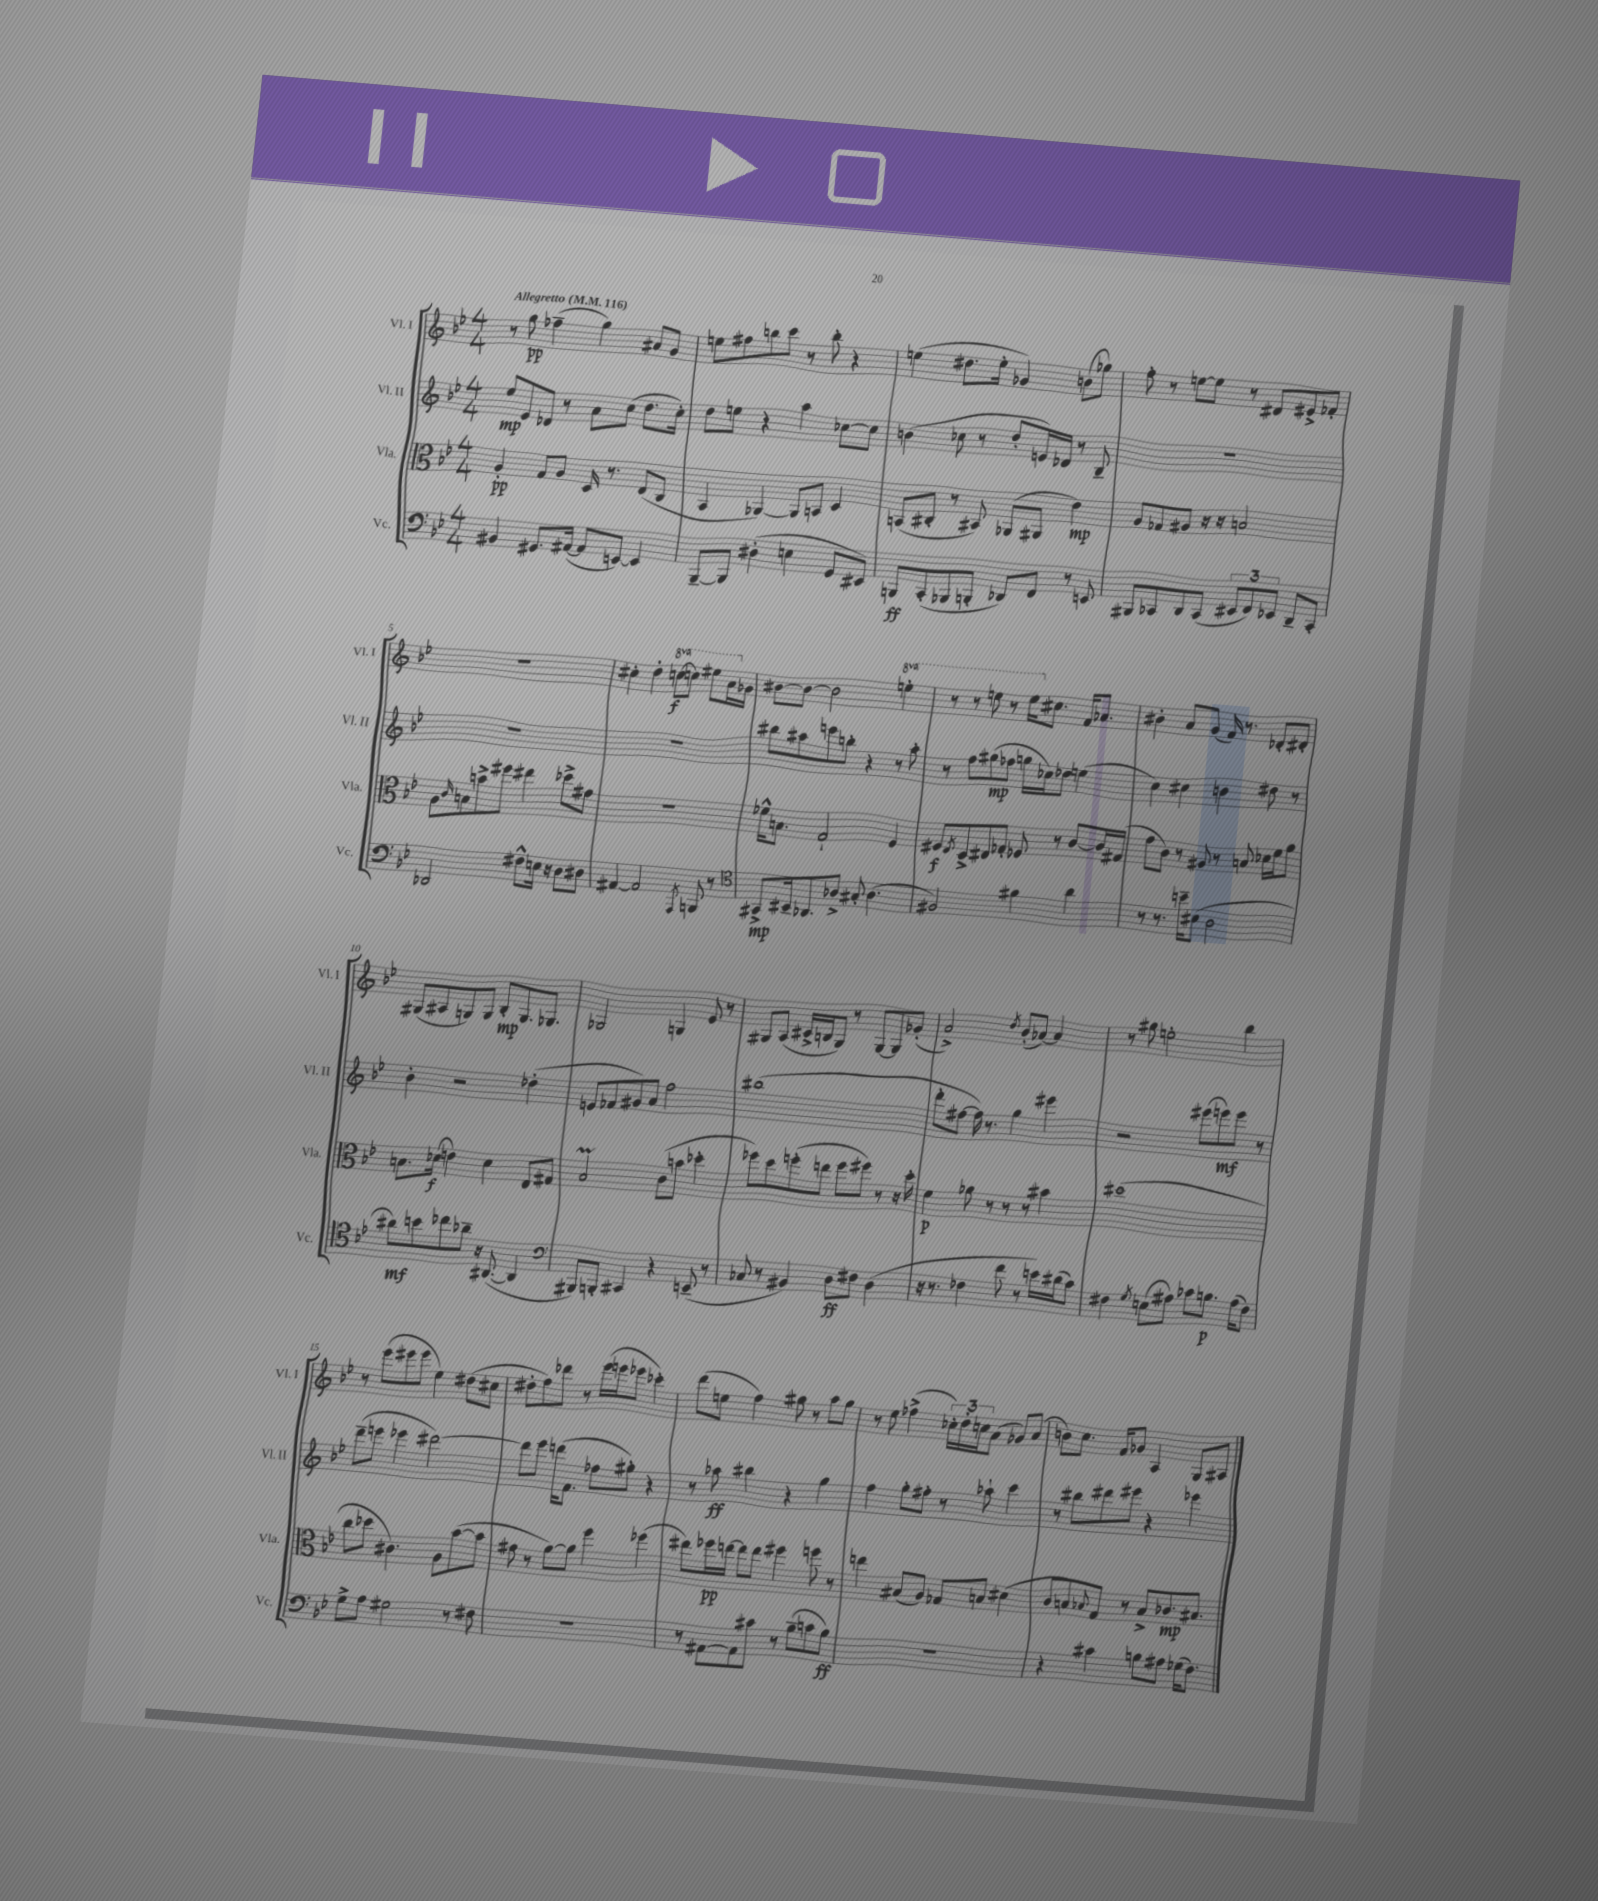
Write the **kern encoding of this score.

**kern	**dynam	**kern	**dynam	**kern	**dynam	**kern	**dynam
*part4	*part4	*part3	*part3	*part2	*part2	*part1	*part1
*staff4	*staff4	*staff3	*staff3	*staff2	*staff2	*staff1	*staff1
*I"Vc.	*	*I"Vla.	*	*I"Vl. II	*	*I"Vl. I	*
*I'Vc.	*	*I'Vla.	*	*I'Vl. II	*	*I'Vl. I	*
*clefF4	*	*clefC3	*	*clefG2	*	*clefG2	*
*k[b-e-]	*	*k[b-e-]	*	*k[b-e-]	*	*k[b-e-]	*
*M4/4	*	*M4/4	*	*M4/4	*	*M4/4	*
*MM116	*	*MM116	*	*MM116	*	*MM116	*
=1	=1	=1	=1	=1	=1	=1	=1
!	!	!	!	!	!	!LO:TX:a:B:t=Allegretto	!
4BB#X/	.	4A'/	pp	8ee-/L	mp	8r	.
.	.	.	.	8e-/	.	8gg\	pp
8.GG#X/L	.	8G/L	.	8d-X/J	.	(4ff-X~\	.
.	.	8A/J	.	8r	.	.	.
([16AA#X/Jk	.	.	.	.	.	.	.
8AA#/L]	.	16D/	.	8a\L	.	4gg\)	.
.	.	8.r	.	.	.	.	.
[8EEn/J)	.	.	.	(8cc\J	.	.	.
4EE/]	.	(8E-/L	.	8.dd\L	.	8a#X/L	.
.	.	8C/J	.	.	.	8g/J	.
.	.	.	.	16cc'\Jk)	.	.	.
=2	=2	=2	=2	=2	=2	=2	=2
[8BBB-~/L	.	4BB-/	.	8dd\L	.	8een\L	.
8BBB-/J]	.	.	.	8een\J	.	8ff#X\	.
(4D#X'\	.	[4AA-X/)	.	4r	.	8bbn\	.
.	.	.	.	.	.	8ccc\J	.
4En\	.	8AA-/L]	.	4aa\	.	8r	.
.	.	8BBn/J	.	.	.	8bb'\	.
8GG/L	.	4D/	.	[8cc-X\L	.	4r	.
8EE#X/J)	.	.	.	8cc-\J]	.	.	.
=3	=3	=3	=3	=3	=3	=3	=3
8BBBn/L	ff	(8BBn/L	.	(4bn\	.	(4een\	.
(8CC'/	.	8C#X'/J	.	.	.	.	.
8BBB-X/	.	8r	.	8cc-X\	.	8.dd#X\L	.
8BBBn'/J	.	8BB#X/)	.	8r	.	.	.
.	.	.	.	.	.	16ee'\Jk	.
8DD-X/L)	.	(8AA-X/L	.	8dd'/L	.	4g-X/)	.
8FF/J	.	8AA#X/J	.	16en/L)	.	.	.
.	.	.	.	16d-X/JJ	.	.	.
8r	.	4e-\)	mp	8r	.	(8bn\L	.
8EEn/	.	.	.	8B-~/	.	8gg-X\J)	.
=4	=4	=4	=4	=4	=4	=4	=4
8BBB#X/L	.	8A/L	.	1r	.	8ff'\	.
8CC-X/	.	8G-X/	.	.	.	8r	.
8DD/	.	8A#X/J	.	.	.	[8een\L	.
(8CC-/J	.	16r	.	.	.	8ee\J]	.
.	.	16r	.	.	.	.	.
12EE#X/L	.	2Bn/	.	.	.	8r	.
12FF/)	.	.	.	.	.	.	.
.	.	.	.	.	.	8d#X/L	.
12EE-X/J	.	.	.	.	.	.	.
8DD~/L	.	.	.	.	.	8e#X^/	.
8CC-'/J	.	.	.	.	.	8f-X'/J	.
!!LO:LB:g=z
=5	=5	=5	=5	=5	=5	=5	=5
2DD-X/	.	8A\L	.	1r	.	1r	.
.	.	16qqc/	.	.	.	.	.
.	.	8Bn\	.	.	.	.	.
.	.	8bn^\	.	.	.	.	.
.	.	8ff#X\J	.	.	.	.	.
8F#X^^\L	.	4ee#X\	.	.	.	.	.
16En\Jk	.	.	.	.	.	.	.
16r	.	.	.	.	.	.	.
8D\L	.	8dd-X^\L	.	.	.	.	.
8D#X\J	.	8g#X\J	.	.	.	.	.
=6	=6	=6	=6	=6	=6	=6	=6
[4AA#X/	.	1r	.	1r	.	4cc#X'\	.
2AA#/]	.	.	.	.	.	4dd'\	.
*	*	*	*	*	*	*8va	*
.	.	.	.	.	.	[8cccn\L	f
.	.	.	.	.	.	8cccn\J]	.
8qAAA/	.	.	.	.	.	.	.
8BBBn/	.	.	.	.	.	8eee#X\L	.
8r	.	.	.	.	.	16aa\L	.
*	*	*	*	*	*	*X8va	*
.	.	.	.	.	.	16g-X\JJ	.
=7	=7	=7	=7	=7	=7	=7	=7
*clefC4	*	*	*	*	*	*	*
8GG#X^/L	mp	16f-X^^\KL	.	8bb#X\L	.	[8b#X\L	.
.	.	8.Bn\J	.	.	.	.	.
16BB#X~/k	.	.	.	8aa#X\	.	8b#\J_	.
8.AA-X/	.	.	.	.	.	.	.
.	.	2G`/	.	8eeen\	.	2b#\]	.
8A-X^/J	.	.	.	8bbn'\J	.	.	.
8G#X'/	.	.	.	4r	.	.	.
(4.A-\	.	.	.	.	.	.	.
*	*	*	*	*	*	*8va	*
.	.	4F/	.	8r	.	4eeen'\	.
.	.	.	.	8aa#'\	.	.	.
=8	=8	=8	=8	=8	=8	=8	=8
2F#X/)	.	8F#X/L	f	8r	.	8r	.
.	.	8qE-/	.	.	.	.	.
.	.	8D^/	.	8ff\L	.	8r	.
.	.	8E#X/	.	(8gg#X\	mp	8eeen\	.
.	.	8G-X'/J	.	8ff-X\J	.	8r	.
4f#X\	.	8F-X/	.	16ggn\LL	.	16eee\KL	.
*	*	*	*	*	*	*X8va	*
.	.	.	.	16cc-X\J)	.	8.cc#X\J	.
.	.	8r	.	8dd-X\J	.	.	.
4a\	.	[8c/L	.	(4een\	.	16f/KL	.
.	.	.	.	.	.	8.a-X/J	.
.	.	16c/L]	.	.	.	.	.
.	.	(16G#X/JJ	.	.	.	.	.
=9	=9	=9	=9	=9	=9	=9	=9
8r	.	8g\L	.	4cc\)	.	4b#X'\	.
8.r	.	8c\J)	.	.	.	.	.
.	.	8r	.	4cc#X\	.	8a/L	.
16bn~\KL	.	.	.	.	.	.	.
(8B#X\J	.	8A#X/	.	.	.	(8g/J	.
2A\	.	8r	.	4bn\	.	16f/)	.
.	.	.	.	.	.	8.r	.
.	.	8Bn/	.	.	.	.	.
.	.	16d-X\LL	.	8dd#X\	.	8d-X'/L	.
.	.	16f\J	.	.	.	.	.
.	.	8a\J	.	8r	.	8d#X'/J	.
!!LO:LB:g=z
=10	=10	=10	=10	=10	=10	=10	=10
8a#X\L)	mf	8.Bn\L	.	4b-'\	.	(8G#X/L	.
8bn\	.	.	.	.	.	8A#X/	.
.	.	(16d-X\Jk	f	.	.	.	.
8cc-X\	.	4en\)	.	2r	.	8Gn/)	.
8a-X~\J	.	.	.	.	.	8G/J	.
16r	.	4d-\	.	.	.	8B-'/L	mp
([8.AA#X/	.	.	.	.	.	.	.
.	.	.	.	.	.	8.G/	.
4AA#/]	.	8E-/L	.	(4dd-X'\	.	.	.
.	.	.	.	.	.	8.G-X/J	.
.	.	8G#X/J	.	.	.	.	.
=11	=11	=11	=11	=11	=11	=11	=11
*clefF4	*	*	*	*	*	*	*
8BBB#X/L)	.	2B-M/	.	8en/L	.	2G-X/	.
8BBBn'/J	.	.	.	8f-X/	.	.	.
4CC#X/	.	.	.	8g#X/)	.	.	.
.	.	.	.	8a/J	.	.	.
4r	.	(8c\L	.	2ff\	.	4Gn/	.
.	.	8bn\J	.	.	.	.	.
(8EEn~/	.	4dd-X'\	.	.	.	8e-/	.
8r	.	.	.	.	.	8r	.
=12	=12	=12	=12	=12	=12	=12	=12
8C-X/	.	8ff-X\L)	.	(1bb#X	.	8G#X/L	.
8r	.	8dd\	.	.	.	(8A/J	.
4BB#X/)	.	(8ffn'\	.	.	.	16c#X^/LL	.
.	.	.	.	.	.	16Bn/J	.
.	.	8een\J	.	.	.	8G#/J)	.
8D\L	ff	8ff\L	.	.	.	8r	.
8F#X\J	.	8ff#X\J)	.	.	.	[8G#/L	.
(4D\	.	8r	.	.	.	8G#/]	.
.	.	16r	.	.	.	(8g-X'/J	.
.	.	16dd'\	.	.	.	.	.
=13	=13	=13	=13	=13	=13	=13	=13
16r	.	4f\	p	8ddd'\L	.	2a^/)	.
8.r	.	.	.	.	.	.	.
.	.	.	.	[8ff#X\J	.	.	.
4F-X\	.	8a-X\	.	16ff#\])	.	.	.
.	.	.	.	8.r	.	.	.
.	.	8r	.	.	.	.	.
.	.	.	.	.	.	8qdd/	.
8f\	.	8r	.	4gg\	.	(8b-'/L	.
8r	.	8r	.	.	.	[8a-X/J)	.
16en\LL)	.	4b#X\	.	4eee#X\	.	4a-/]	.
(16d#X\J	.	.	.	.	.	.	.
8c\J)	.	.	.	.	.	.	.
=14	=14	=14	=14	=14	=14	=14	=14
4F#X\	.	(1dd#X	.	2r	.	8r	.
.	.	.	.	.	.	8gg#X\	.
8qG/	.	.	.	.	.	.	.
(8En\L	.	.	.	.	.	2een'\	.
8A#X\J)	.	.	.	.	.	.	.
8c-X\L	.	.	.	(8eee#X\L	.	.	.
8.Bn\J	p	.	.	8eeen\)	mf	.	.
.	.	.	.	8eee\J	.	4bb-\	.
(16A#\KL	.	.	.	.	.	.	.
8F#\J)	.	.	.	8r	.	.	.
!!LO:LB:g=z
=15	=15	=15	=15	=15	=15	=15	=15
8G^\L	.	8cc\L	.	(8ddd~\L	.	8r	.
8A\J	.	8dd-X\J	.	8eeen\J	.	(8eee-\L	.
2G#X\	.	4.c#X\)	.	4eee-X\	.	8eee#X\	.
.	.	.	.	.	.	8eee#\J	.
.	.	.	.	[2ddd#X\)	.	4ee-\)	.
.	.	8A\L	.	.	.	.	.
8r	.	([8b-\	.	.	.	(8dd#X\L	.
8F#X\	.	8b-\J]	.	.	.	8cc#X\J	.
=16	=16	=16	=16	=16	=16	=16	=16
1r	.	8g#X\	.	8ddd#\L]	.	8dd#X'\L	.
.	.	8r	.	8eee-\J	.	8ff\)	.
.	.	[8a\L)	.	(16dddn\KL	.	8ddd-X\J	.
.	.	.	.	8.f\J	.	.	.
.	.	8a\J]	.	.	.	8r	.
.	.	4ff\	.	8ff-X\L	.	(16eee-\LL	.
.	.	.	.	.	.	16eeen\J	.
.	.	.	.	8gg#X'\J)	.	8eee-X\J	.
.	.	(4ff-X\	.	4r	.	4ccc-X'\)	.
=17	=17	=17	=17	=17	=17	=17	=17
8r	.	8ee#X\L)	.	8r	.	(8ddd\L	.
[8AA#X\L	.	16ff-X\L	pp	8aa-X\	ff	8een\J	.
.	.	[16een\JJ	.	.	.	.	.
8AA#\]	.	8ee\L]	.	4bb#X\	.	4ff\)	.
8c#X\J	.	8ee\J	.	.	.	.	.
8r	.	4ff#X\	.	4r	.	8gg#X\	.
(8B-~\L	.	.	.	.	.	8r	.
8cn\	.	8ffn\	.	4gg\	.	8aa\L	.
8B-\J)	ff	8r	.	.	.	8gg#\J	.
=18	=18	=18	=18	=18	=18	=18	=18
1r	.	4een\	.	4ff\	.	8r	.
.	.	.	.	.	.	8ee-\	.
.	.	(8B#X/L	.	8gg'\L	.	(4ff-X^\	.
.	.	8A/J)	.	8ff#X'\J	.	.	.
.	.	8G-X/L	.	8r	.	24cc-X'\LL)	.
.	.	.	.	.	.	24dd'\	.
.	.	.	.	.	.	24ccn\J	.
.	.	8Bn/J	.	8aa-X`\	.	(8a\J	.
.	.	(4d#X\	.	4ccc\	.	8g-X/L)	.
.	.	.	.	.	.	(8a/J	.
=19	=19	=19	=19	=19	=19	=19	=19
4r	.	8c/L	.	8r	.	8bn\L)	.
.	.	8Bn/)	.	8bb#X\L	.	8.cc\J	.
.	.	8qqB-X/	.	.	.	.	.
4c#X\	.	8G/J	.	8ddd#X\	.	.	.
.	.	.	.	.	.	16f/KL	.
.	.	8r	.	8eee#X\J	.	8g-X/J	.
8Bn\L	.	8B-^/L	.	4r	.	4A/	.
8A#X\J	.	8.c-X/	mp	.	.	.	.
(16G-X\KL	.	.	.	4eee-X\	.	8G/L	.
8.F\J)	.	8.B#X/J	.	.	.	.	.
.	.	.	.	.	.	8A#X/J	.
==	==	==	==	==	==	==	==
*-	*-	*-	*-	*-	*-	*-	*-
